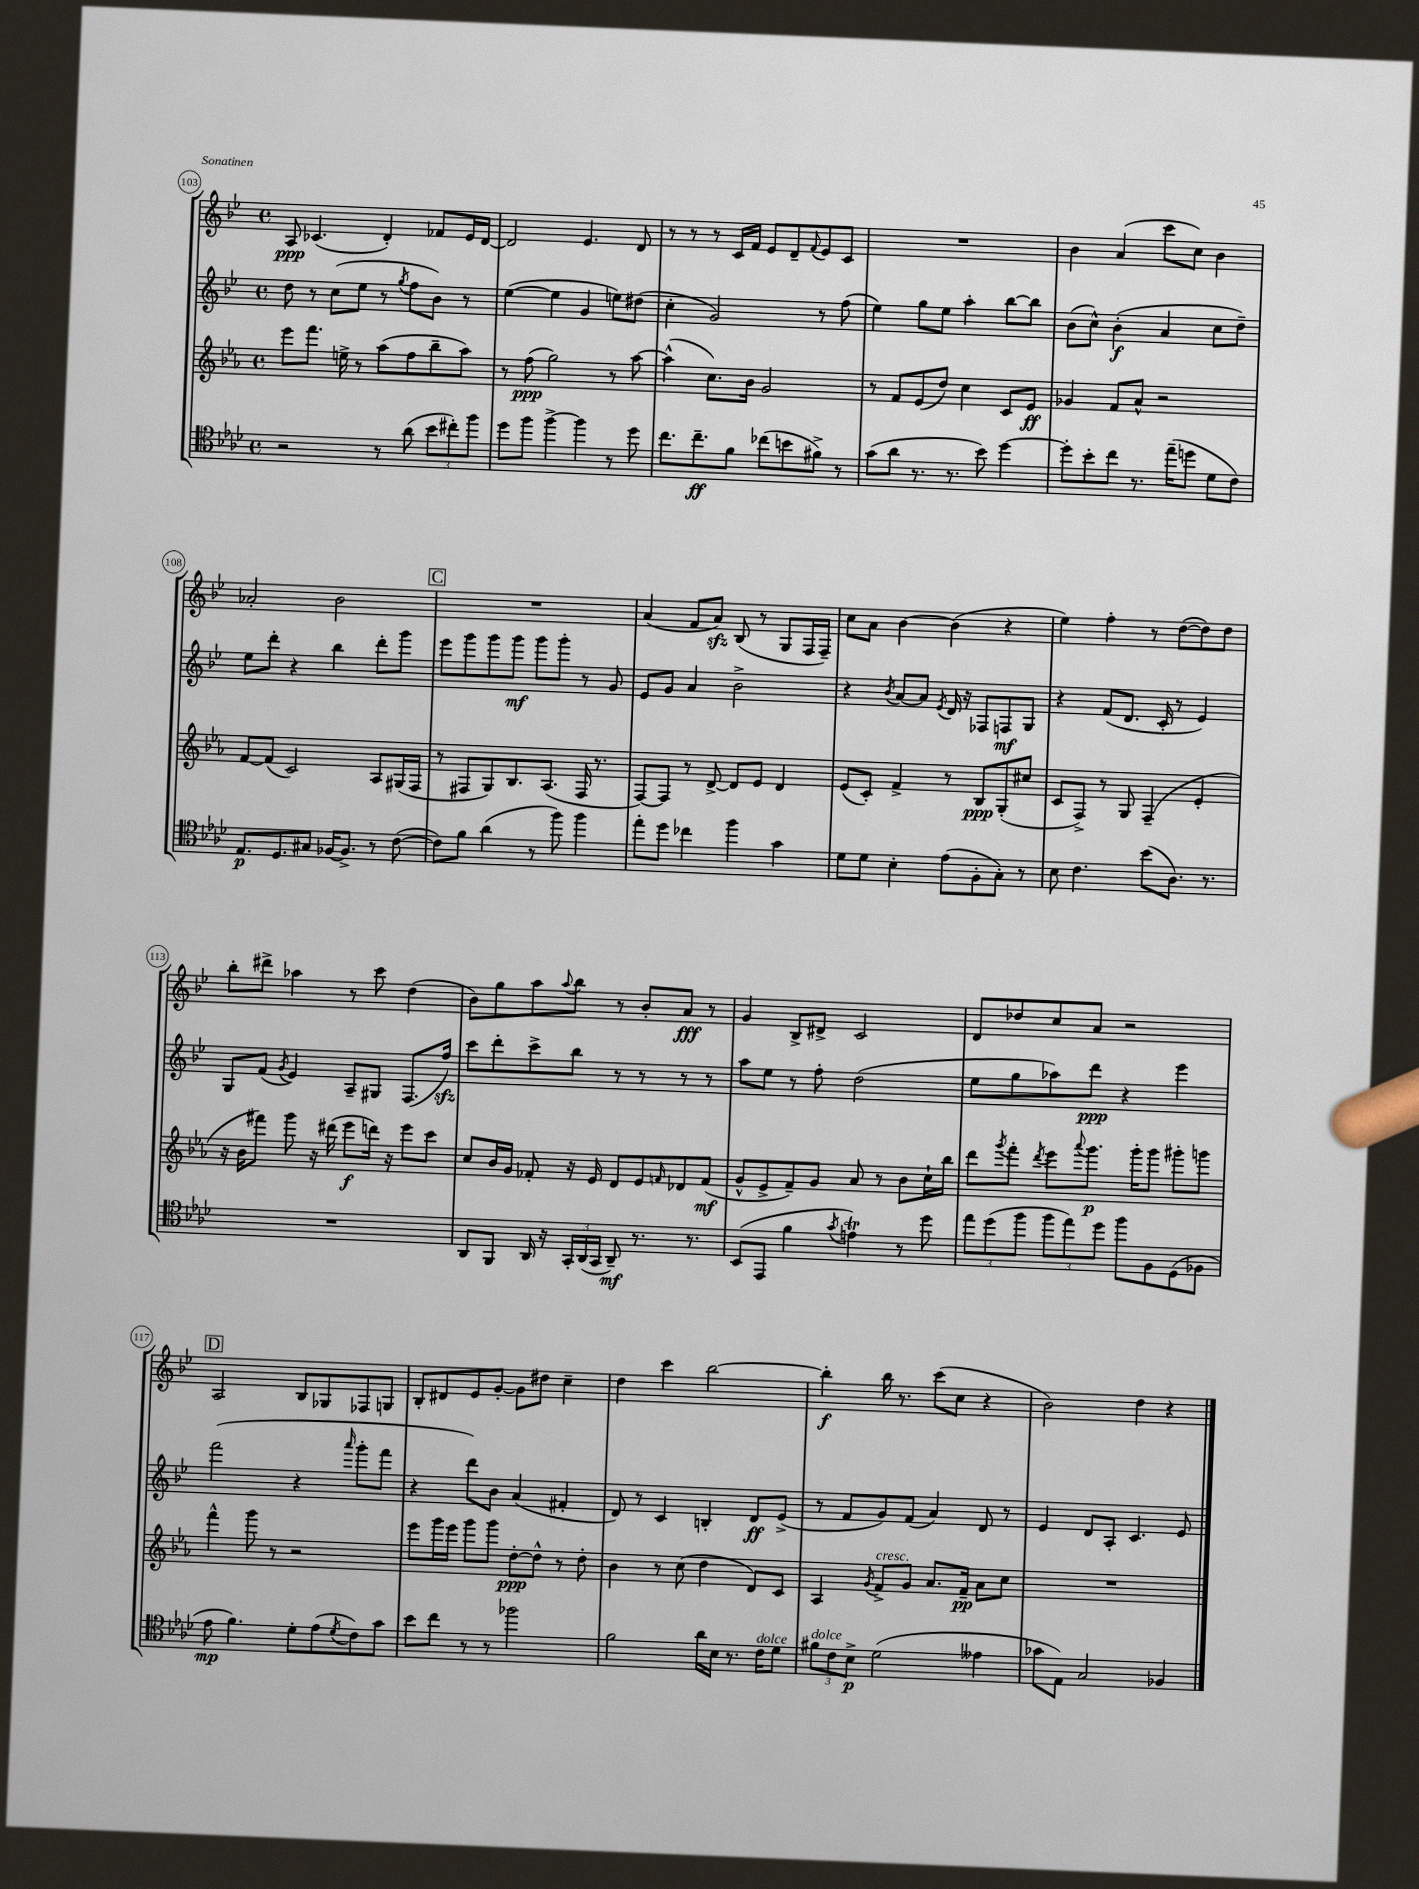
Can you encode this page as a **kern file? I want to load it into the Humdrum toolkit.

**kern	**kern	**kern	**kern
*staff4	*staff3	*staff2	*staff1
*clefC4	*clefG2	*clefG2	*clefG2
*k[b-e-a-d-]	*k[b-e-a-]	*k[b-e-]	*k[b-e-]
*M4/4	*M4/4	*M4/4	*M4/4
*met(c)	*met(c)	*met(c)	*met(c)
2r	8eee-	8dd	8A
.	8.fff	8r	(4.c-
.	.	(8cc	.
.	16ee^	.	.
.	8r	8ee-	.
8r	(8aa-	8r	4d')
.	.	8qgg	.
(8a-	8ff	8ff	.
12b-	8bb-~	8b-)	8f-
12cc#')	.	.	.
.	8aa-)	8r	16e-
12ff	.	.	.
.	.	.	[16d
=	=	=	=
8dd-	8r	([4ee-	2d]
8ff	(8ff	.	.
[4ff^	2gg)	4ee-]	.
4ff]	.	4g	4.e-
8r	8r	8ee)	.
8dd-	[8aa-	(8dd#	8d
=	=	=	=
8.cc	(4aa-^^]	4cc'	8r
.	.	.	8r
8.cc~	.	.	.
.	8.cc)	2g)	8r
8f	.	.	16c
.	16b-	.	16f
(8cc-	2g	.	8e-
8b	.	.	8d~
.	.	.	8qqf
8f#^)	.	8r	8e-
8r	.	(8ff	8c
=	=	=	=
(8g	8r	4ee-)	1r
8a-	8f	.	.
8.r	(8e-	8gg	.
.	8dd)	8ee-	.
8.r	.	.	.
.	4cc	4aa'	.
8b-)	.	.	.
[4dd-	8c	[8bb-	.
.	8e-	8bb-]	.
=	=	=	=
8dd-']	4g-	(8b-	4b-
8b-'	.	8cc^^)	.
8cc	8f	(4b-'	(4a
8.r	8a-^^	.	.
.	2r	4a	8ccc
(16ee-~	.	.	.
8dd	.	.	8cc)
8d-	.	8cc	4b-
8c)	.	8dd~)	.
=	=	=	=
8.E-	[8f	8ee-	2a-'
.	(8f]	8ddd'	.
8.D-	.	.	.
.	2c)	4r	.
8G#	.	.	.
[16F-	.	4bb-	2b-
8.F-^]	.	.	.
8r	8A-	8ddd'	.
([8c	(16G#	8ggg	.
.	16F	.	.
=	=	=	=
8c])	8r	8eee-	1r
8f	8F#	8ggg	.
(4a-	8G)	8ggg	.
.	8.B-	8ggg	.
8r	.	8ggg	.
.	(8.A-	.	.
8ff)	.	8ggg'	.
4ff	16F#	8r	.
.	8.r	.	.
.	.	8g	.
=	=	=	=
8ee-'	[8F)	8e-	(4a
8dd-	8F]	8g	.
4cc-	8r	4a	8f
.	[8d^	.	8a)
4ff	8d]	2b-^	(8B-
.	8e-	.	8r
4g	4d	.	8G
.	.	.	16F
.	.	.	16F~)
=	=	=	=
8d-	(8e-	4r	8cc
8d-	8c')	.	8a
.	.	8qb-	.
4B-'	4f^	[8a	[4b-
.	.	8a]	.
.	.	8qe-	.
(8e-	8r	16d	(4b-]
.	.	16r	.
8F'	8B-	8F-	.
8G')	(8G'	8F	4r
8r	8cc#	8G	.
=	=	=	=
8B-	8c	4r	4ee-)
4.c	8F^)	.	.
.	8r	(8f	4ff'
.	8G	8.d	.
(8b-	(4F~	.	8r
.	.	16c'	.
8.A-)	.	8r	([8dd
.	4e-'	4e-)	8dd])
8.r	.	.	.
.	.	.	8dd
=	=	=	=
1r	16r	8G	8bb-'
.	16b-	.	.
.	8fff#)	(8f	8ddd#^
.	.	8qg	.
.	8ggg	4e-)	4aa-
.	16r	.	.
.	(16ddd#	.	.
.	8eee-	8A~	8r
.	16ddd)	8G#	8ccc
.	16r	.	.
.	8eee-	(8.F	(4dd
.	8ccc	.	.
.	.	16ff)	.
=	=	=	=
8AA-	8cc	8ccc	8b-)
8FF	16b-	8ddd'	8gg
.	16g	.	.
16AA-	8f-'	8ccc^	8aa
16r	.	.	.
.	.	.	8qqaa
24GG'	16r	8bb-	8bb-
(24AA-	.	.	.
.	16e-	.	.
24GG	.	.	.
8AA-~)	8d	8r	8r
8.r	8e-	8r	8b-'
.	16qqf	.	.
.	8d-	8r	8a
8.r	.	.	.
.	(8f	8r	8r
=	=	=	=
(8BB-	8g^^	8aa	4g
8EE-	8e-^	8ee-	.
4f	8f~)	8r	8B-^
.	8g	8ff'	8d#^
8qg	.	.	.
4e)	8a-	(2dd	2c
.	8r	.	.
8r	8b-	.	.
8dd-	16cc`	.	.
.	16bb-	.	.
=	=	=	=
12ee-	8ddd	8ee-	8d
(12dd-	.	.	.
.	8qggg	.	.
.	8fff'	8gg	8dd-
12ff	.	.	.
.	8qddd	.	.
12ff	8eee-	8aa-)	8cc
12ee-)	.	.	.
.	8qqaaa-	.	.
.	8.ggg	8ddd	8a
12dd-	.	.	.
8ff	.	4r	2r
.	16ggg'	.	.
8F	8ggg	.	.
(8D-	8ggg#'	4eee-	.
8F-	8ggg	.	.
=	=	=	=
8e-	4fff^^	(2fff	2A
4.f)	.	.	.
.	8ggg	.	.
.	8r	.	.
8d-'	2r	4r	8B-
(8e-	.	.	8G-
8qd-	.	16qqaaa	.
8c)	.	8ggg'	8F-
8g	.	8fff	8G
=	=	=	=
8b-	8eee-	4r	8B-'
8cc	16ggg	.	8d#
.	16eee-	.	.
8r	8ggg	8ddd)	8e-
8r	8ggg	8b-	[8g'
2ff-	[8dd'	(4a	8g]
.	8dd^^]	.	8dd#
.	8r	4f#'	4cc~
.	8dd'	.	.
=	=	=	=
2f	4b-	8d)	4dd
.	.	8r	.
.	8r	4c	4ccc
.	(8cc	.	.
16a-	4dd	4B'	[2bb-
16B-	.	.	.
8.r	.	.	.
.	8d)	8d	.
16c	.	.	.
8d-	8c	(8e-^	.
=	=	=	=
12f#	4A-	8r	4bb-']
12c	.	.	.
.	.	8f	.
12B-^	.	.	.
.	8qg	.	.
(2d-	8f^	8g)	16bb-
.	.	.	8.r
.	8g	(8f	.
.	8.a-	4a)	(8ccc
.	.	.	8cc
.	16f~	.	.
4e--	8a-	8d	4r
.	8cc	8r	.
=	=	=	=
8g-	1r	4e-	2b-)
8E-)	.	.	.
2G	.	8d	.
.	.	8A'	.
.	.	4.c	4dd
4F-	.	.	4r
.	.	8e-	.
==	==	==	==
*-	*-	*-	*-
